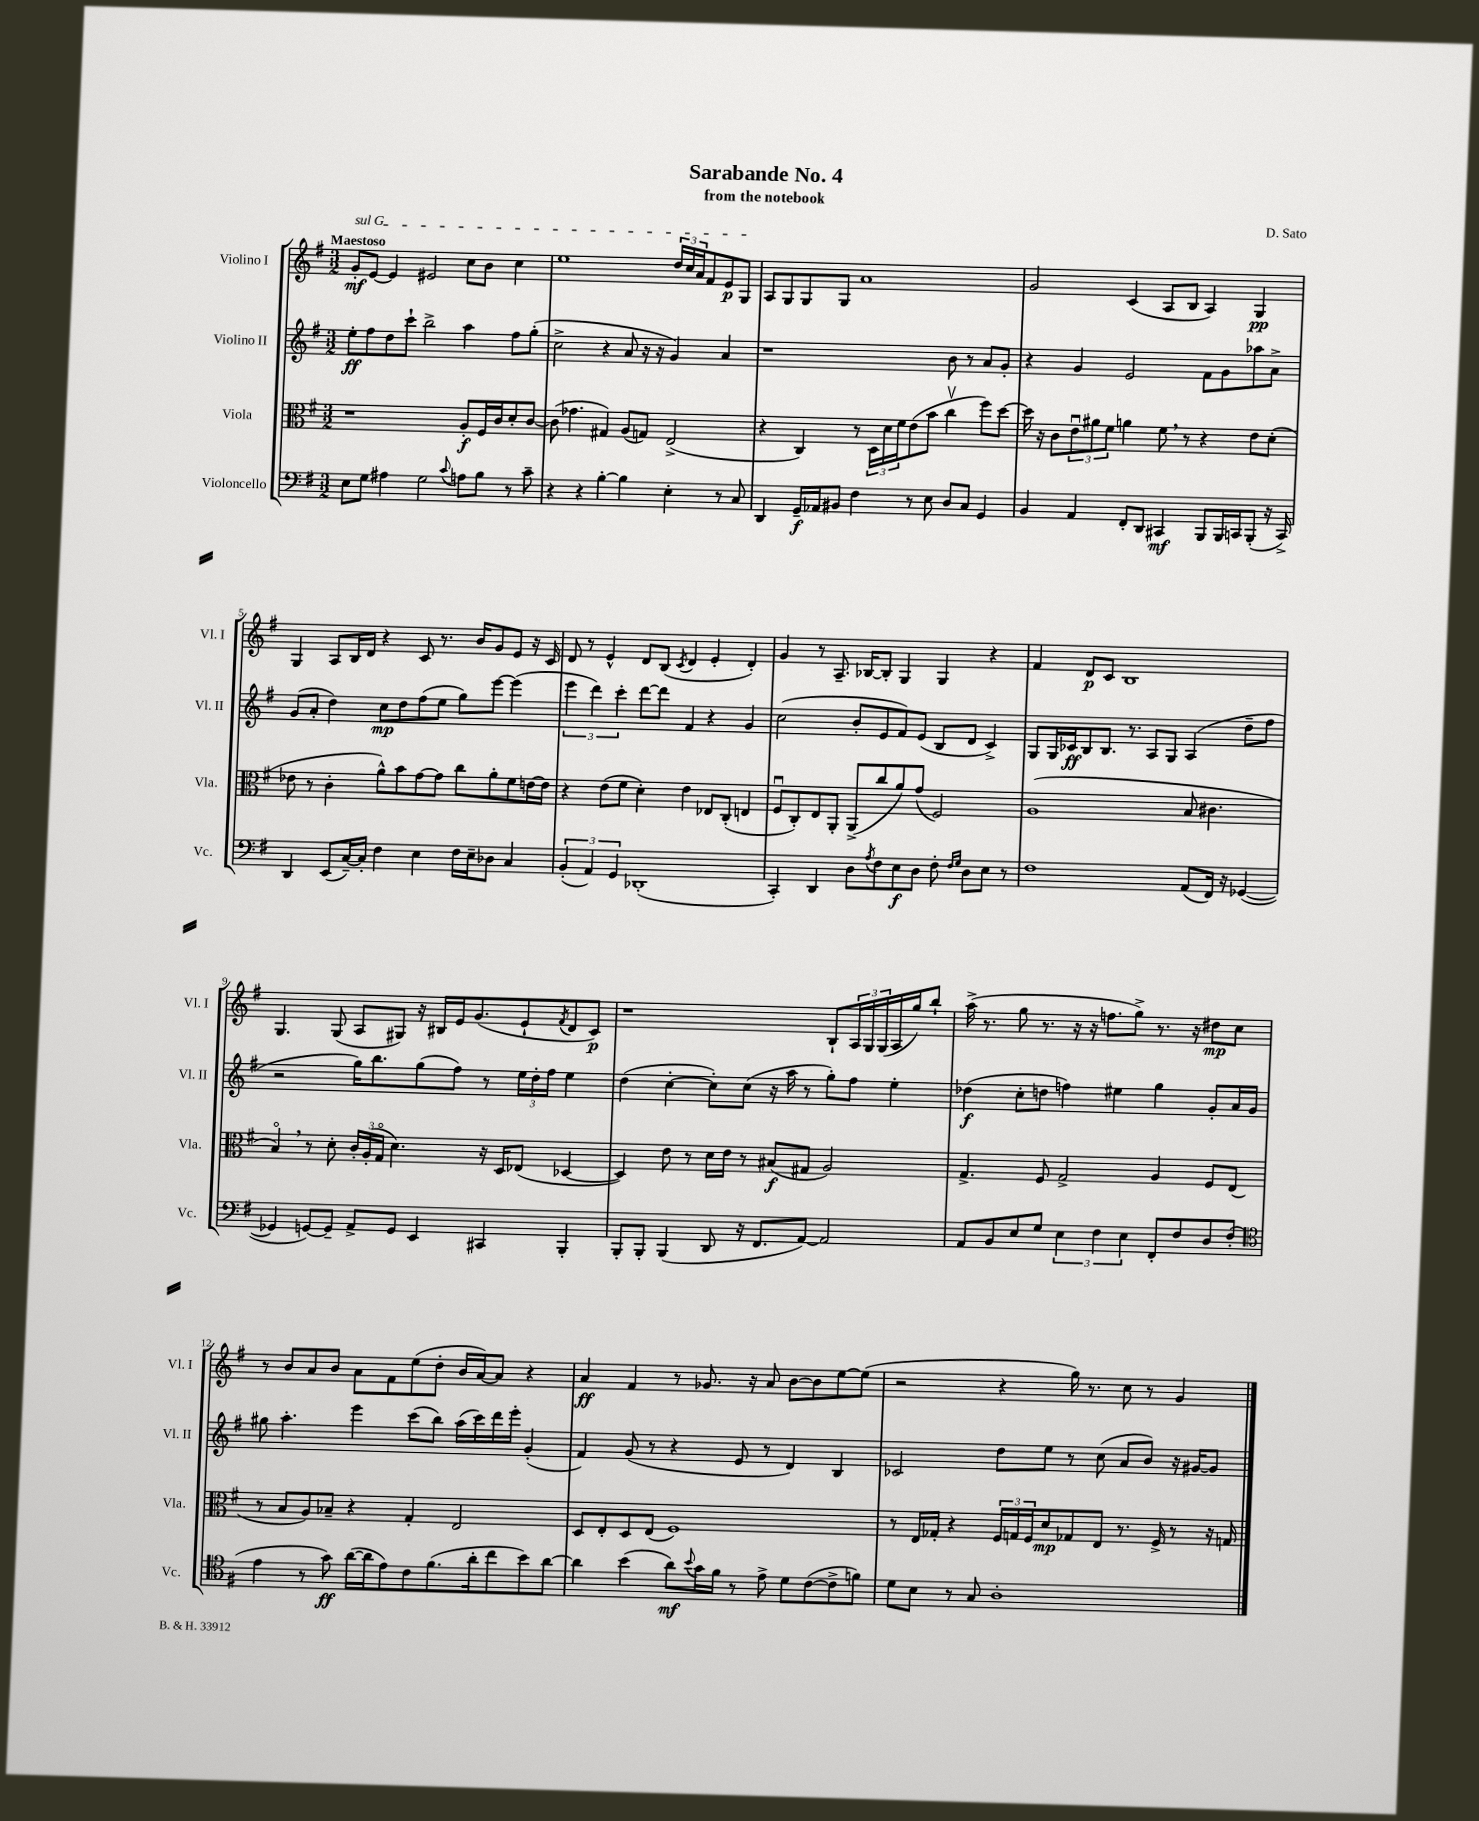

**kern	**kern	**kern	**kern
*staff4	*staff3	*staff2	*staff1
*clefF4	*clefC3	*clefG2	*clefG2
*k[f#]	*k[f#]	*k[f#]	*k[f#]
*M3/2	*M3/2	*M3/2	*M3/2
8E	1r	8ee'	8g'
8G	.	8ff#	[8e
4A#	.	8dd	4e]
.	.	8ccc`	.
2G	.	2bb^	2e#
8qqc	.	.	.
8A	8A'	4aa	8cc
8B	16F#	.	8b
.	16c	.	.
8r	8d'	8ff#	4cc
8c~	[8c	(8gg'	.
=	=	=	=
4r	(8c]	2cc^	1ee
.	4.g-	.	.
4r	.	.	.
[4B'	4G#)	4r	.
4B]	(8A	8a	.
.	8G)	16r	.
.	.	16r	.
4E'	(2E^	4g)	24dd
.	.	.	24cc
.	.	.	24a
.	.	.	8f#
8r	.	4a	8e
8C	.	.	8G
=	=	=	=
4DD	4r	1r	8A
.	.	.	8G
16GG~	4C)	.	8G
16AA-	.	.	.
8BB#	.	.	8G
4F#	8r	.	1a
.	24D	.	.
.	24d	.	.
.	24f#	.	.
8r	(8e	.	.
8E	8b	.	.
8D	4ccv	8b	.
8C	.	8r	.
4GG	8ff#)	8a	.
.	[8dd	8g'	.
=	=	=	=
4BB	16dd]	4r	2g
.	16r	.	.
.	8c	.	.
4AA	12eu	4g	.
.	12a#	.	.
.	12f#	.	.
8FF#'	4a	2e	(4c
8DD	.	.	.
4CC#	8f#	.	8A
.	8r	.	8B
8BBB	4r	8f#	4A)
16BBB	.	8g	.
16CC	.	.	.
(8BBB'	8e	8aa-	4G
16r	(8d'	8a^	.
16CC^)	.	.	.
=	=	=	=
4DD	8e-	(8g	4G
.	8r	8a'	.
(8EE	4c'	4dd)	8A
[16C~)	.	.	16B
16C']	.	.	16d
4F#	8a^^)	8cc	4r
.	8b	8dd	.
4E	[8g	(8ff#	8c
.	8g]	8ee	8.r
16F#	8cc	8gg)	.
16E~	.	.	16b
8D-	8a'	[8eee	8g
4C	8f#	(4eee]	8e
.	[16e	.	16r
.	16e]	.	16c
=	=	=	=
(6BB'	4r	6eee	8d
.	.	.	8r
6AA)	.	6ddd)	.
.	(8e	.	4e^^
6GG	.	6ccc'	.
.	8f#	.	.
(1DD-'	4d')	[8ddd	8d
.	.	8ddd]	(8B
.	.	.	8qc
.	4e	4f#	4d
.	8E-	4r	4e'
.	(8C'	.	.
.	4E	4g	4d')
=	=	=	=
4CC')	8F#u	(2cc	4g
.	8C')	.	.
4DD	8E	.	8r
.	8AA'	.	8.A~
8D	(8AA^	8b'	.
.	.	.	[16B-
8qA	.	.	.
8F#	8cc	8e	8B-']
8E	8a)	8f#)	4G
8D	(8g	(8e	.
8F#'	2F#)	8B	4G
16qqF#	.	.	.
16qqG	.	.	.
8D	.	8d	.
8E	.	4c^)	4r
8r	.	.	.
=	=	=	=
1F#	(1A	8G	4f#
.	.	16G	.
.	.	16c-	.
.	.	8B	8d
.	.	8.B	8c
.	.	.	1B
.	.	8.r	.
.	.	8A	.
.	.	8G	.
(8AA	8B	(4A	.
16FF#)	4.c#	.	.
16r	.	.	.
([4GG-	.	8dd~	.
.	.	8ff#	.
=	=	=	=
4GG-]	4Bo)	2r	4.G
[8GG)	8r	.	.
8GG~]	8d'	.	(8G
8AA^	24c'	16gg)	8A
.	(24A'	.	.
.	.	8.bb	.
.	24Go	.	.
8GG	4.d)	.	8G#)
4EE	.	(8gg	16r
.	.	.	16B#
.	.	8ff#)	16e
.	.	.	(8.g
4CC#	16r	8r	.
.	16D	.	.
.	(8E-	24ee	8e`
.	.	24dd'	.
.	.	24ff#	.
.	.	.	8qf#
4BBB'	[4D-	4ee	8d
.	.	.	8c)
=	=	=	=
8BBB'	4D-])	(4dd	1r
8BBB'	.	.	.
(4BBB	8e	[4cc'	.
.	8r	.	.
8DD	16d	8cc'])	.
.	16e	.	.
16r	8r	(8cc	.
8.FF#	.	.	.
.	(8B#	16r	.
.	.	16aa	.
[8AA)	8G#	8r	.
2AA]	2A)	8gg')	8B`
.	.	8ff#	24A
.	.	.	24G
.	.	.	(24G
.	.	4ee'	16A
.	.	.	16gg)
.	.	.	8bb`
=	=	=	=
8AA	4.G^	(4dd-	(16aa^
.	.	.	8.r
8BB	.	.	.
8E	.	8cc'	8gg
8G	8F#	8dd	8.r
6E	2G^	4ff)	.
.	.	.	16r
.	.	.	16r
6F#	.	.	.
.	.	.	8.ff
.	.	4ee#	.
6E	.	.	.
.	.	.	8gg^)
8FF#'	4A	4gg	8.r
8F#	.	.	.
.	.	.	16r
8D	8F#	8g'	8dd#
(8F#'	(8E	16a	8cc
.	.	16g	.
=	=	=	=
*clefC4	*	*	*
4e	8r	8gg#	8r
.	8B	4.aa'	8b
8r	8A)	.	8a
8g)	8B-~	.	8b
([16a	4r	4eee	8a
16a]	.	.	.
8e)	.	.	8f#
8c	4G'	(8ccc	(8ee
(8.f#	.	8bb)	8dd'
.	2E	(16aa	16b
16a'	.	16ccc)	[16a)
8cc	.	16ddd	8a]
.	.	16eee'	.
8b)	.	(4g'	4r
[8a	.	.	.
=	=	=	=
4a]	8D	4f#)	4a
.	8E'	.	.
(4b	8D	(8g	4f#
.	(8E	8r	.
8a)	1F#)	4r	8r
8qqb	.	.	.
16g	.	.	8.g-
16f#	.	.	.
8r	.	8e	.
.	.	.	16r
8e^	.	8r	8a
8d	.	4d)	[8b
([8c	.	.	8b]
8c^]	.	4B	[8ee
8f)	.	.	(8ee]
=	=	=	=
8d	8r	2c-	2r
8B	16E	.	.
.	16G-'	.	.
8r	4r	.	.
8G	.	.	.
1A'	24F#	8dd	4r
.	24G	.	.
.	24F#	.	.
.	8d	8ee	.
.	8G-	8r	16gg)
.	.	.	8.r
.	8E	(8cc	.
.	8.r	8a	8cc
.	.	8b)	8r
.	16F#^	.	.
.	8r	16r	4g
.	.	[16g#	.
.	16r	8g#]	.
.	16G	.	.
==	==	==	==
*-	*-	*-	*-
